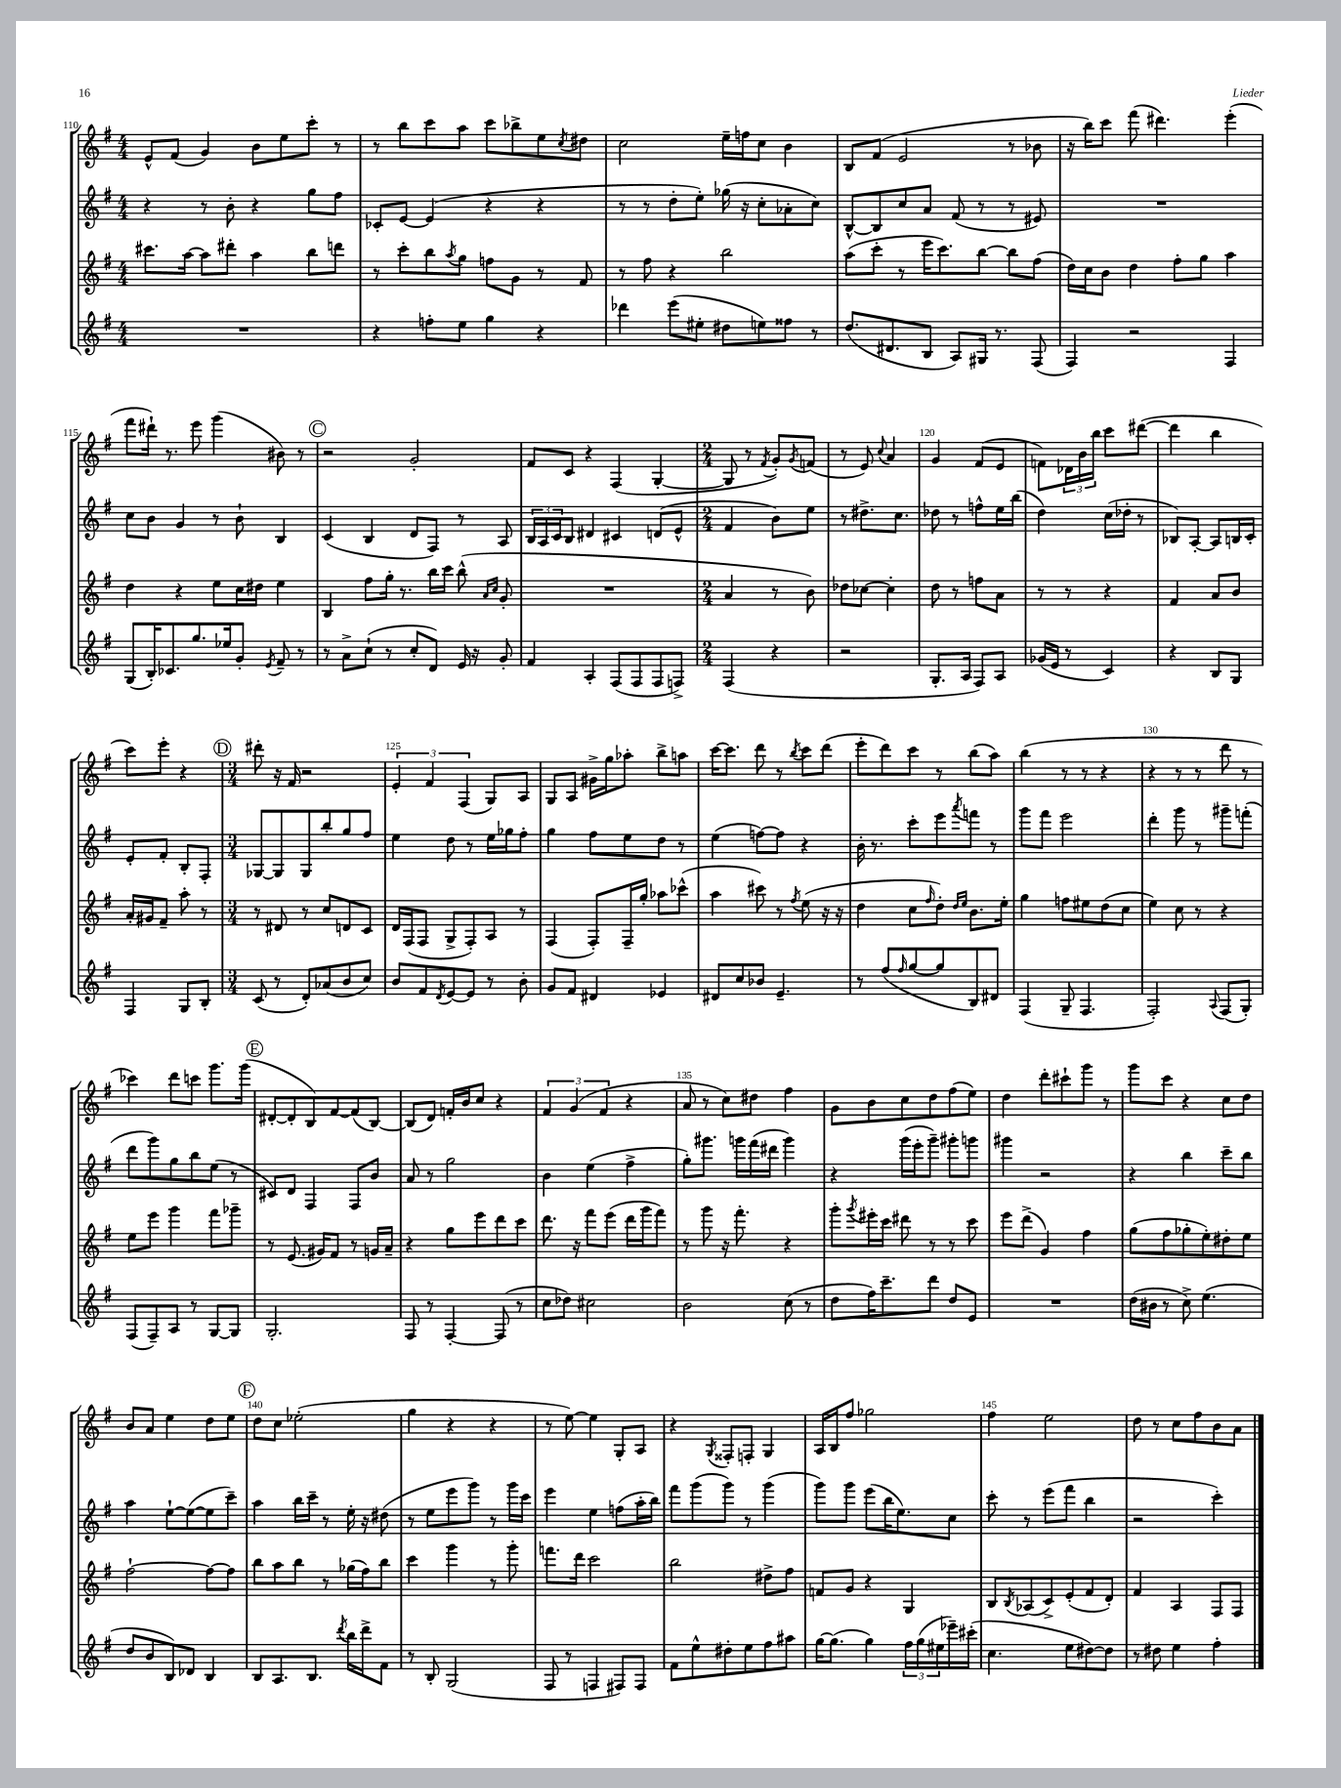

**kern	**kern	**kern	**kern
*staff4	*staff3	*staff2	*staff1
*clefG2	*clefG2	*clefG2	*clefG2
*k[f#]	*k[f#]	*k[f#]	*k[f#]
*M4/4	*M4/4	*M4/4	*M4/4
1r	8.ccc#\L	4r	8e^^/L
.	.	.	(8f#/J
.	[16aa\Jk	.	.
.	8aa\]L	8r	4g/)
.	8ddd#'\J	8b'\	.
.	4aa\	4r	8b\L
.	.	.	8ee\
.	8bb\L	8gg\L	8ccc'\J
.	8ddd\J	8ff#\J	8r
=	=	=	=
4r	8r	8c-'/L	8r
.	8ccc'\L	[8e/J	8bb\L
8ff'\L	8bb\	(4e/]	8ccc\
.	8qaa/	.	.
8ee\J	8gg\J	.	8aa\J
4gg\	8ff\L	4r	8ccc\L
.	8g\J	.	8bb-^\
4r	8r	4r	8ee\
.	.	.	8qcc/
.	8f#/	.	8dd#\J
=	=	=	=
4ddd-\	8r	8r	2cc\
.	8ff#\	8r	.
(8eee\L	4r	8dd'\L	.
8ee#'\J	.	8ee'\J)	.
8dd#\L	2bb\	(16gg-\	16ee~\LL
.	.	16r	16ff\J
8ee\)	.	8cc'\L	8cc\J
8ff##\J	.	8a-'\	4b\
8r	.	8cc\J)	.
=	=	=	=
(8.dd/L	(8aa\L	[8B^^/L	8B/L
.	8ccc'\J	8B/]	(8f#/J
8.d#/	.	.	.
.	8r	8cc/	2e/
8B/J	16eee\LK	8a/J	.
.	8.ccc\)	.	.
8A/L)	.	(8f#/	.
16G#/Jk	[8bb\J	8r	.
8.r	.	.	.
.	8bb\]L	8r	8r
(8F#/	(8ff#\J	8e#/)	8b-\
=	=	=	=
4F#/)	16dd\LL)	1r	16r
.	16cc\J	.	16bb\LK)
.	8b\J	.	8ccc\J
2r	4dd\	.	(8fff#\
.	.	.	4.ddd#\)
.	8ff#'\L	.	.
.	8gg\J	.	.
4F#/	4aa\	.	(4eee'\
=	=	=	=
(8G/L	4dd\	8cc\L	8fff#\L
16B'/K)	.	8b\J	16ddd#`\Jk)
8.c-/	.	.	8.r
.	4r	4g/	.
8.gg/	.	.	8eee\
.	8ee\L	8r	(4ggg\
16ee-/k	.	.	.
8g'/J	16cc\L	8b`\	.
.	16dd#\JJ	.	.
8qe/	.	.	.
8f#~/	4ee\	4B/	8b#\)
8r	.	.	8r
=	=	=	=
8r	4B/	(4c/	2r
8a^\L	.	.	.
(8cc`\J	8ff#\L	4B/	.
8r	16gg'\Jk	.	.
.	8.r	.	.
8cc'/L	.	8d/L	2g'/
8d/J)	16bb\LL	8F#/J)	.
.	16ccc\JJ	.	.
16e/	(8bb^^\	8r	.
16r	.	.	.
.	16qqa/LL	.	.
.	16qqcc/JJ	.	.
8g'/	8g'/	8A/	.
=	=	=	=
4f#/	1r	24B/LL	8f#/L
.	.	24A/	.
.	.	24c/J	.
.	.	8B/J	8c/J
4A'/	.	4d#/	4r
(8F#/L	.	4c#/	(4F#/
8F#/	.	.	.
8F#/	.	(8d/L	[4G'/
8F^/J)	.	8e^^/J	.
=	=	=	=
*M2/4	*M2/4	*M2/4	*M2/4
(4F#/	4a/	4f#/	8G/]
.	.	.	8r
.	.	.	8qf#/
4r	8r	8b\L)	8g'/L)
.	.	.	8qg/
.	8b\)	8ee\J	(8f/J
=	=	=	=
2r	8dd-\L	8r	8r
.	[8cc-\J	8.dd#^\L	8e/)
.	.	.	8qqcc/
.	4cc-'\]	.	4a/
.	.	8.cc\J	.
=	=	=	=
8.G'/L	8dd\	8dd-\	4g/
.	8r	8r	.
16A/Jk	.	.	.
8F#/L)	8ff\L	8ff^^\L	(8f#/L
8A/J	8a\J	16ee\L	8e/J
.	.	(16bb\JJ	.
=	=	=	=
(16g-/LL	8r	4dd\)	8f\L)
16e/JJ	.	.	.
8r	8r	.	24d-\L
.	.	.	24b\
.	.	.	24bb\JJ
4c/)	4r	(16cc\LL	8ccc\L
.	.	16dd-'\JJ	.
.	.	8r	([8ddd#\J
=	=	=	=
4r	4f#/	8B-/L)	4ddd#\]
.	.	[8A'/J	.
8B/L	8a/L	8A/]L	4bb\
8G/J	8b/J	16B/L	.
.	.	16c'/JJ	.
=	=	=	=
4F#/	16a'/LL	8e'/L	8ccc\L)
.	16g#/J	.	.
.	8f#~/J	8f#'/J	8eee'\J
8G/L	8aa'\	8B'/L	4r
8B'/J	8r	8F#'/J	.
=	=	=	=
*M3/4	*M3/4	*M3/4	*M3/4
(8c/	8r	[8G-/L	8ddd#'\
8r	8d#/	8G-/]	16r
.	.	.	16f#/
8d'/L)	8r	8G-/	2r
(8a-/	8cc/L	8bb'/	.
8b/	8d/	8gg/	.
8cc/J)	8c/J	8ff#/J	.
=	=	=	=
8b/L	16d/LL	4ee\	6e'/
.	(16F#/J	.	.
8f#/	8F#/J	.	.
.	.	.	6f#/
8qd/	.	.	.
[8e/	8G^/L	8dd\	.
.	.	.	(6F#/
8e/]J	8F#'/)	8r	.
8r	8A/J	16ee\LL	8G/L)
.	.	16gg-\J	.
8b'\	8r	8ff#'\J	8A/J
=	=	=	=
8g/L	(4F#/	4gg\	8G/L
8f#/J	.	.	8A/J
4d#/	8F#'/L)	8ff#\L	16g#^\LL
.	.	.	16gg\J
.	16F#~/L	8ee\	8aa-'\J
.	16gg'/JJ	.	.
4e-/	8aa-\L	8dd\J	8bb^\L
.	(8ccc-^^\J	8r	8aa\J
=	=	=	=
8d#/L	4aa\	(4ee\	[16ccc\LK
.	.	.	8.ccc\]J
8cc/	.	.	.
8b-/J	8ccc#\)	[8ff\L)	8ddd\
4.e~/	8r	8ff\]J	8r
.	8qff#/	.	8qbb/
.	(8ee\	4r	8ccc\L
.	16r	.	(8ddd\J
.	16r	.	.
=	=	=	=
8r	4dd\	16b'\	8eee'\L
.	.	8.r	.
(8ff#/L	.	.	8ddd\)
16qqff#/	.	.	.
[8gg/	8cc\L	8ccc'\L	8ccc\J
.	16qqff#/	.	.
8gg/]	8dd'\J)	8eee\	8r
.	16qqdd/LL	.	.
.	16qqee/JJ	8qaaa/	.
8B/)	8.b\L	8fff\J	(8bb\L
8d#/J	.	8r	8aa\J)
.	16ee'\Jk	.	.
=	=	=	=
(4F#/	4gg\	8ggg\L	(4bb\
.	.	8fff#\J	.
8G~/	8ff\L	2eee\	8r
4.F#/	8ee#\	.	8r
.	(8dd\	.	4r
.	8cc\J	.	.
=	=	=	=
2F#'/)	4ee\)	4ddd'\	4r
.	8cc\	8ggg\	8r
.	8r	8r	8r
8qqA/	.	.	.
(8F#/L	4r	8ggg#~\L	8ddd\
8G'/J)	.	(8fff'\J	8r
=	=	=	=
(8F#/L	8ee\L	8ddd\L	4ccc-\)
8F#~/)	8eee\J	8ggg\)	.
8A/J	4ggg\	8gg\	8ddd\L
8r	.	8bb\	8ccc\J
[8G/L	8fff#\L	(8ee\J	8.ggg\L
8G/]J	8ggg-~\J	8r	.
.	.	.	(16ggg\Jk
=	=	=	=
2.G'/	8r	8c#/L)	[8d#'/L
.	(8.e/	8d/J	8d#'/]
.	.	4F#/	8B/)
.	16g#/LK)	.	.
.	8f#/J	.	[8f#/
.	8r	8F#/L	(8f#/]
.	16g/LL	8b/J	[8B/J)
.	16a~/JJ	.	.
=	=	=	=
8F#/	4r	8a/	(8B/]L
8r	.	8r	8d/J)
[4F#'/	8gg\L	2gg\	16f'/LL
.	.	.	16b/J
.	8eee\	.	8cc/J
(8F#/]	8ddd\	.	4r
8r	8ccc\J	.	.
=	=	=	=
8cc\L	8.ddd\	4b\	6f#/
8dd-\J)	.	.	.
.	.	.	(6g/
.	16r	.	.
2cc#\	8fff#\L	(4ee\	.
.	.	.	6f#/
.	(8eee\J	.	.
.	16ddd\LL	4ff#^\	4r
.	16ggg\J	.	.
.	8fff#\J)	.	.
=	=	=	=
2b\	8r	8gg'\L)	8a/
.	8ggg\	8.ggg#\J	8r
.	16r	.	8cc\L)
.	8.fff#'\	16ggg\LL	.
.	.	(16fff#\	8dd#\J
.	.	16ddd#\JJ	.
(8cc\	4r	4ggg\)	4ff#\
8r	.	.	.
=	=	=	=
8dd\L	8ggg'\L	4r	8g\L
.	8qggg/	.	.
16ff#\K)	16eee#'\L	.	8b\
8.ccc~\	16ccc\JJ	.	.
.	8ddd#\	(16ggg\LL	8cc\
.	.	16eee'\J	.
8ddd\J	8r	8ggg~\J)	8dd\
8dd/L	8r	8ggg#'\L	(8ff#\
8e/J	8ccc\	8ggg\J	8ee\J)
=	=	=	=
2.r	8eee\L	4ggg#\	4dd\
.	(8ddd^\J	.	.
.	4g/)	2r	8ddd'\L
.	.	.	8ccc#`\
.	4ff#\	.	8ggg\J
.	.	.	8r
=	=	=	=
(16dd\LL	(8gg\L	4r	8ggg\L
16b#\JJ	.	.	.
8r	8ff#\	.	8ccc\J
8cc^\)	8gg-'\	4bb\	4r
(4.ee\	8ee'\)	.	.
.	8dd#'\	8ccc~\L	8cc\L
.	8ee\J	8bb\J	8dd\J
=	=	=	=
8dd/L	[2ff#`\	4aa\	8b/L
8b/	.	.	8a/J
8B/)	.	[8ee`\L	4ee\
8d-/J	.	(8ee\_	.
4B/	8ff#\_L	8ee\]	8dd\L
.	8ff#\]J	8ccc~\J)	8ee\J
=	=	=	=
8B/L	8bb\L	4aa\	8dd\L
8.A/	8aa\	.	8cc\J
.	8bb\J	16bb\LL	(2ee-'\
8.B/J	.	16ccc~\JJ	.
.	8r	8r	.
8qddd/	.	.	.
16bb\LL	(16gg-\LL	16ee'\	.
16ddd^\J	16ff#\J)	16r	.
8f#\J	8bb\J	(8dd#\	.
=	=	=	=
8r	4ccc\	8r	4gg\
8B'/	.	8ee\L	.
(2G/	4ggg\	8eee\	4r
.	.	8ggg\J)	.
.	8r	8r	4r
.	8ggg'\	16ggg\LL	.
.	.	16ccc\JJ	.
=	=	=	=
8F#/	8.fff\L	4eee\	8r
8r	.	.	[8ee\)
.	16ddd\Jk	.	.
4F/	2ccc\	4ee\	4ee\]
8F#/L)	.	(8ff\L	8G'/L
8F#/J	.	16aa'\L	8A/J
.	.	16bb\JJ)	.
=	=	=	=
8f#\L	2bb\	8fff#\L	4r
8ee^^\	.	(8ggg\	.
.	.	.	8qG/
8dd#'\	.	8ggg\J)	8F##'/L
8ee\	.	8r	8F'/J
8ff#\	8dd#^\L	(4ggg\	4G/
8aa#\J	8ff#\J	.	.
=	=	=	=
[16gg\LK	8f/L	8ggg\L)	16A/LL
(8.gg\]J	.	.	16B/J
.	8g/J	8ggg\J	8ff#/J
4gg\)	4r	(8eee\L	2gg-\
.	.	16bb\K	.
.	.	8.ee\)	.
24ff#\LL	4G/	.	.
(24gg\	.	.	.
24ee#\	.	.	.
16eee-~\)	.	8cc\J	.
(16ccc#'\JJ	.	.	.
=	=	=	=
4.cc\	8B/L	8ccc'\	4ff#\
.	8qB/	.	.
.	(8A-/	8r	.
.	8c^/)	(8eee\L	2ee\
8ee\L	(8e'/	8fff#\J	.
[8dd#\)	8f#/	4bb\	.
8dd#\]J	8d'/J)	.	.
=	=	=	=
8r	4f#/	2r	8dd\
8dd#\	.	.	8r
4ee\	4A/	.	8cc\L
.	.	.	8ff#\
4ff#'\	8F#/L	4ccc'\)	8b\
.	8F#/J	.	8a\J
==	==	==	==
*-	*-	*-	*-
